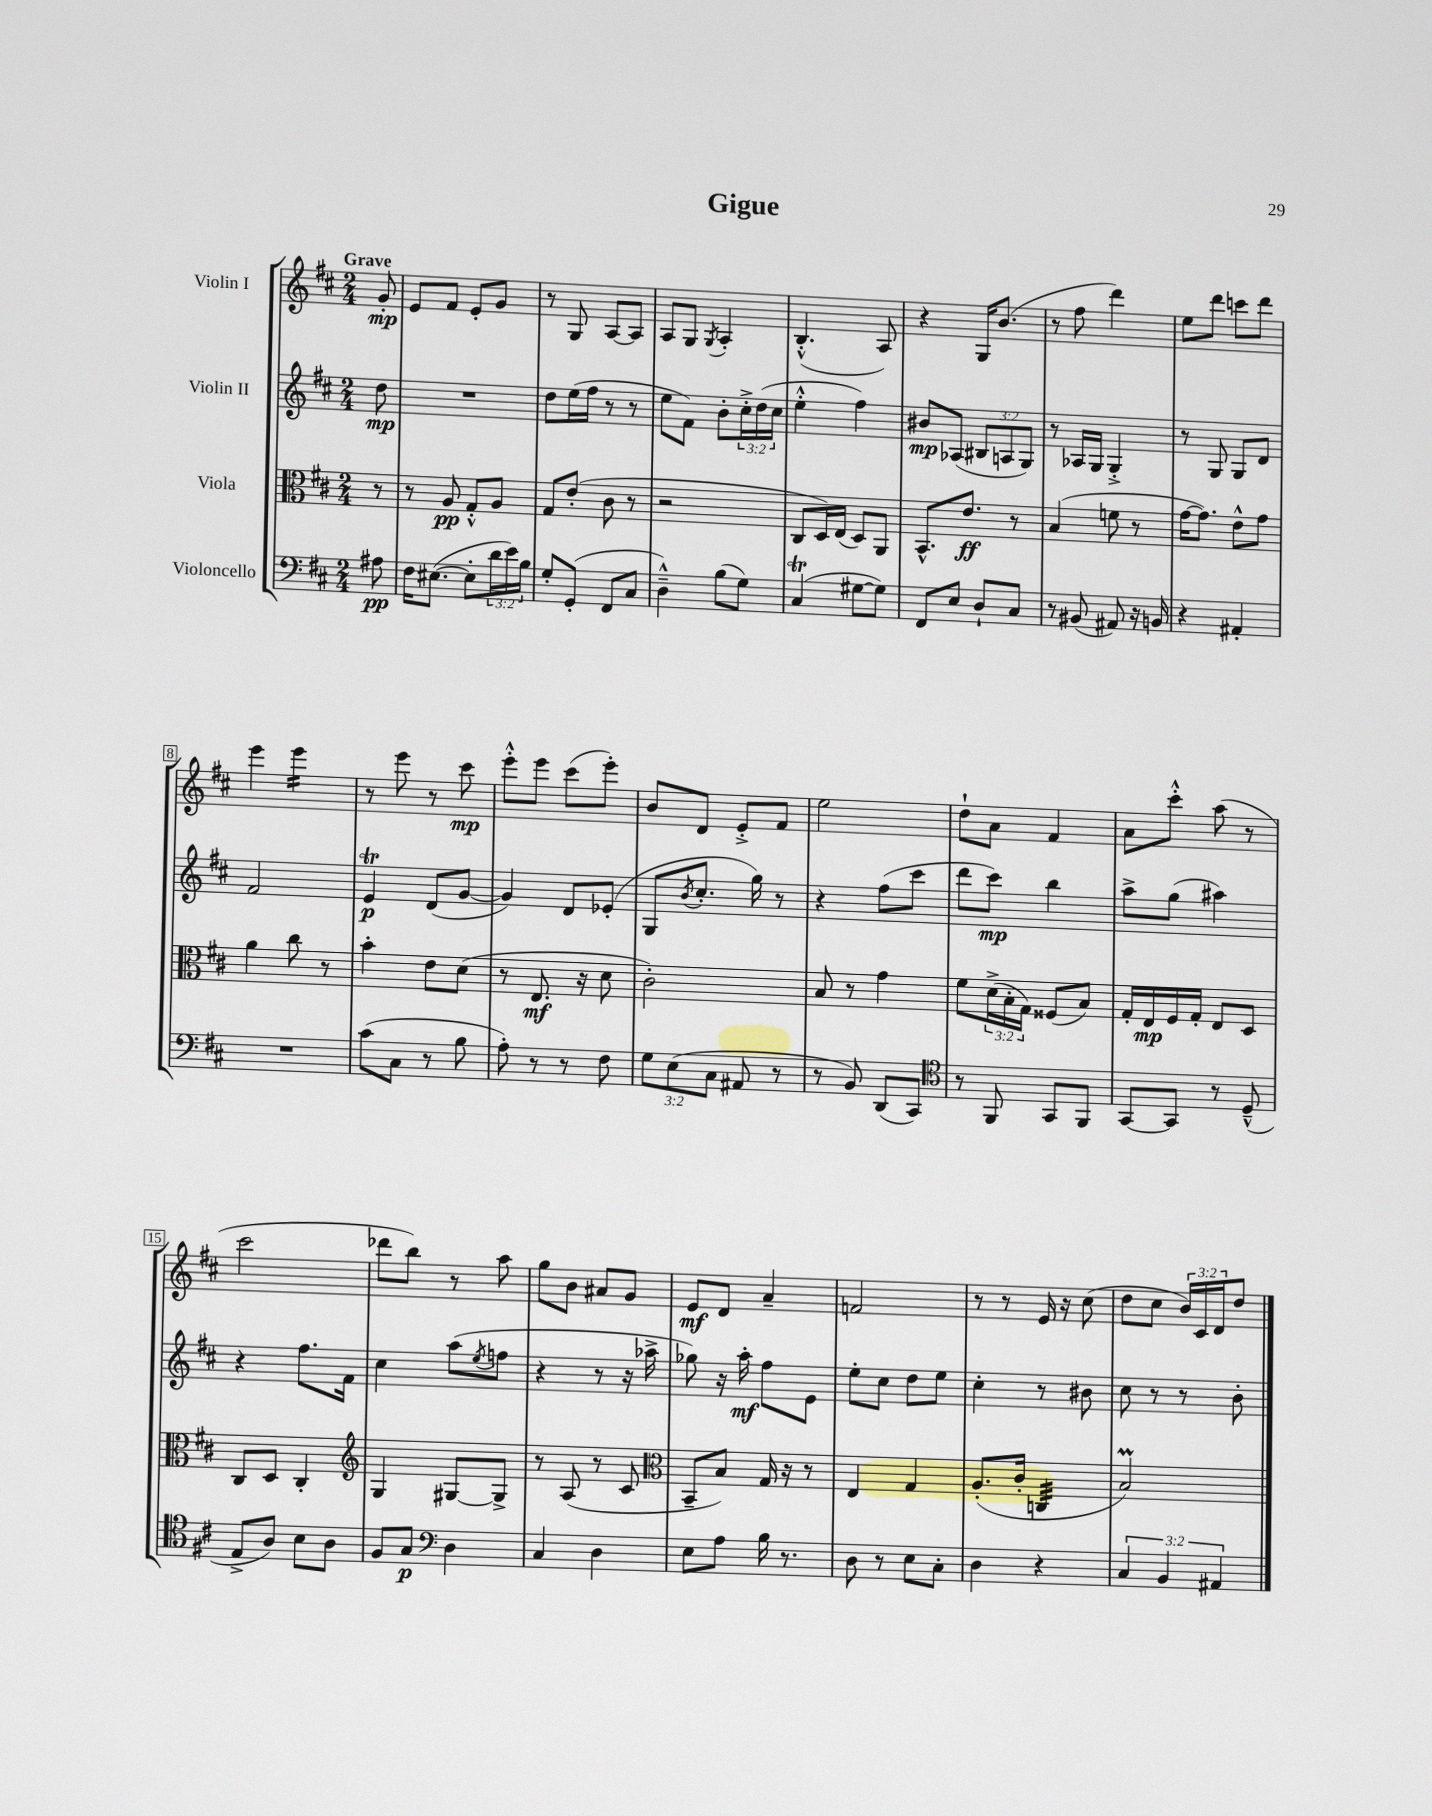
\header { title = "Gigue" }
<<
\new StaffGroup <<
\new Staff = "s0" \with { instrumentName = "Violin I" } {
    \clef treble \key d \major \numericTimeSignature \time 2/4 \override Staff.TupletNumber.text = #tuplet-number::calc-fraction-text \partial 8 \tempo "Grave"
    g'8-.\mp |
    e'8 fis'8 e'8-. g'8 |
    r8 g8 a8~ a8 |
    a8 g8 \acciaccatura { g8 } a4-. |
    b4.-.-^( a8) |
    r4 g16 b'8.( |
    r8 fis''8 d'''4) |
    e''8 d'''8 c'''8 d'''8 |
    e'''4 e'''4:16 |
    r8 e'''8 r8 cis'''8\mp |
    e'''8-.-^ e'''8 cis'''8( e'''8-.) |
    b'8 d'8 e'8-.-> fis'8 |
    e''2 |
    d''8-! a'8 fis'4 |
    a'8 cis'''8-.-^ a''8( r8 |
    cis'''2 |
    des'''8 b''8) r8 a''8 |
    g''8 b'8 ais'8 g'8 |
    e'8\mf d'8 a'4-- |
    f'2 |
    r8 r8 e'16 r16 cis''8( |
    d''8 cis''8 \tuplet 3/2 { b'16) cis'16 d'16 } d''8 \bar "|." |
}
\new Staff = "s1" \with { instrumentName = "Violin II" } {
    \clef treble \key d \major \numericTimeSignature \time 2/4 \override Staff.TupletNumber.text = #tuplet-number::calc-fraction-text \partial 8
    d''8\mp |
    R2 |
    d''8 e''16( fis''16 r8 r8 |
    e''8 fis'8) b'8-. \tuplet 3/2 { cis''16-.-> d''16( cis''16 } |
    e''4-.-^ fis''4) |
    bis'8\mp aes8( \tuplet 3/2 { bis8 a8 g8) } |
    r8 aes16 g16 g4-.-> |
    r8 g8 g8 d'8 |
    fis'2 |
    e'4\trill\p d'8( g'8~ |
    g'4) d'8 ees'8-.( |
    g8 \acciaccatura { b'8 } cis''8.-. g''16) r8 |
    r4 fis''8( cis'''8 |
    d'''8 cis'''8\mp) b''4 |
    a''8-> g''8( ais''4) |
    r4 fis''8. fis'16 |
    cis''4 a''8( \acciaccatura { e''8 } f''8 |
    r4 r8 r16 aes''16-> |
    ges''8) r16 a''16-.\mf fis''8 e'8 |
    e''8-. cis''8 d''8 e''8 |
    cis''4-. r8 bis'8 |
    cis''8 r8 r8 b'8-. \bar "|." |
}
\new Staff = "s2" \with { instrumentName = "Viola" } {
    \clef alto \key d \major \numericTimeSignature \time 2/4 \override Staff.TupletNumber.text = #tuplet-number::calc-fraction-text \partial 8
    r8 |
    r8 a8\pp g8-.-^ a8 |
    g8 e'8-.( cis'8 r8 |
    r2 |
    cis8 d16) e16( d8) a,8 |
    b,8.-^ e'8.\ff r8 |
    b4( f'8 r8 |
    g'16~ g'8.) e'8-^ g'8 |
    a'4 cis''8 r8 |
    b'4-. e'8 d'8( |
    r8 e8.\mf r16 d'8 |
    cis'2-.) |
    b8 r8 g'4 |
    fis'8 \tuplet 3/2 { d'16->( b16-. g16) } fisis8( b8) |
    g16-. e16\mp fis16 g16-. e8 d8 |
    cis8 d8 cis4-. |
    \clef treble g4 gis8~ gis8-> |
    r8 a8( r8 cis'8 |
    \clef alto b,8-- b8) g16 r16 r8 |
    e4 g4 |
    a8.-.( cis'16-. c4:32 |
    b2\prall) \bar "|." |
}
\new Staff = "s3" \with { instrumentName = "Violoncello" } {
    \clef bass \key d \major \numericTimeSignature \time 2/4 \override Staff.TupletNumber.text = #tuplet-number::calc-fraction-text \partial 8
    ais8\pp |
    fis16 eis8.~( eis8-. \tuplet 3/2 { d'16 e'16) b16 } |
    g8-. g,8-.( fis,8 cis8 |
    d4---^) b8( g8) |
    cis4\trill( gis8~ gis8) |
    fis,8 e8 d8-! cis8 |
    r8 bis,8( ais,8) r16 b,16 |
    r4 ais,4-. |
    R2 |
    cis'8( cis8 r8 b8 |
    a8-.) r8 r8 fis8 |
    \tuplet 3/2 { g8 e8( cis8 } ais,8 r8 |
    r8 b,8) d,8( cis,8) |
    \clef tenor r8 fis,8 g,8 fis,8 |
    g,8~ g,8 r8 d8---^( |
    e8-> a8) b8 a8 |
    fis8 g8\p \clef bass d4 |
    cis4 d4 |
    e8 a8 b16 r8. |
    d8 r8 e8 cis8-. |
    d4 r4 |
    \tuplet 3/2 { cis4 b,4 ais,4 } \bar "|." |
}
>>
>>
\layout { \context { \Score \override BarNumber.stencil = #(make-stencil-boxer 0.1 0.3 ly:text-interface::print) } }
